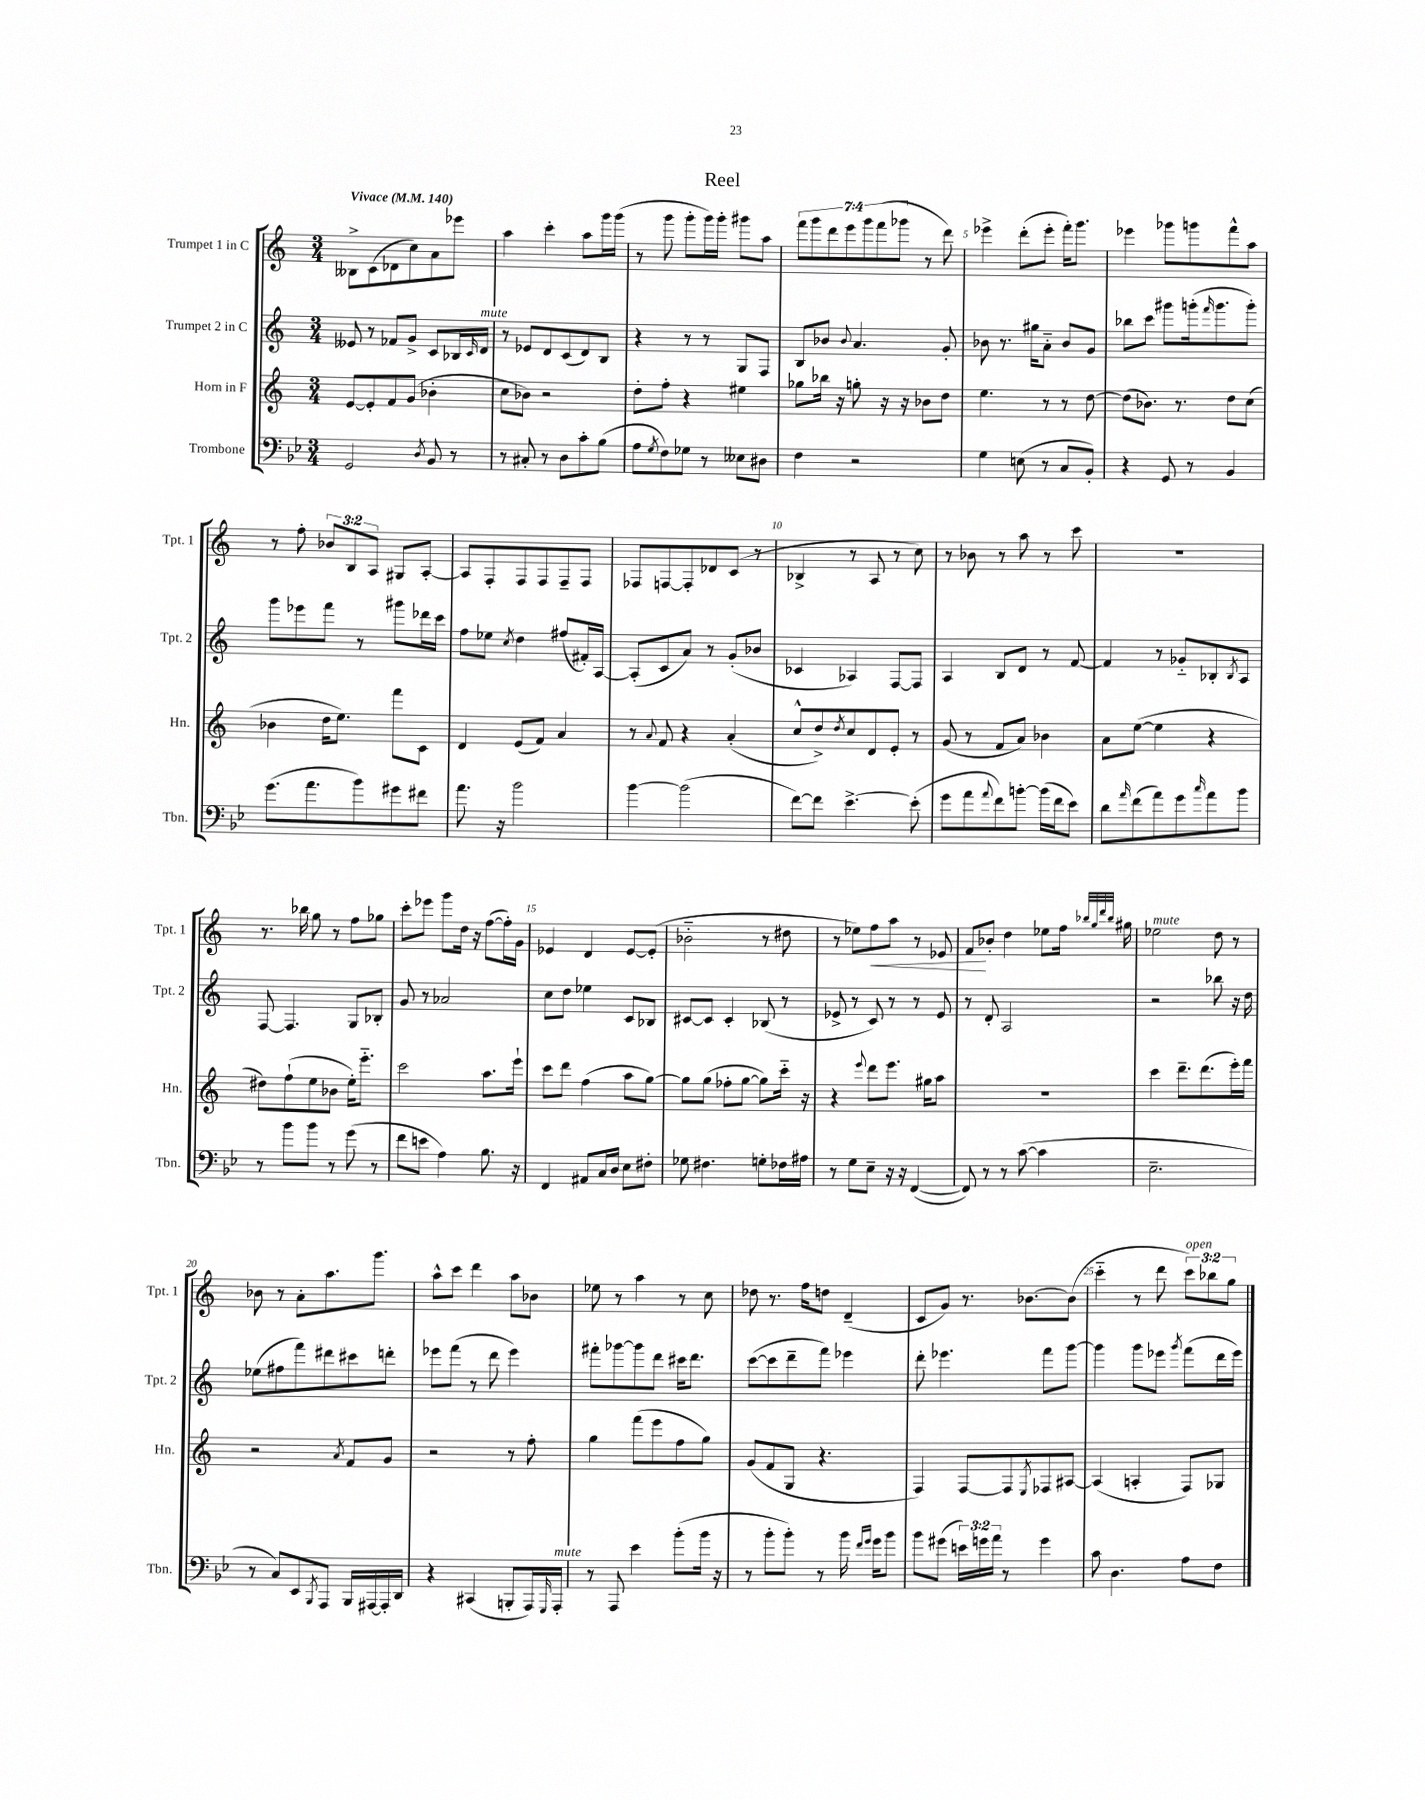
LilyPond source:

\header { title = "Reel" }
<<
\new StaffGroup <<
\new Staff = "s0" \with { instrumentName = "Trumpet 1 in C" shortInstrumentName = "Tpt. 1" } {
    \clef treble \key c \major \numericTimeSignature \time 3/4 \override Staff.TupletNumber.text = #tuplet-number::calc-fraction-text \tempo "Vivace" 4 = 140
    beses8-> c'8( des'8 c''8) a'8 ees'''8 |
    a''4 c'''4-. a''8 g'''16 g'''16( |
    r8 g'''8 g'''8-. g'''16) g'''16-. gis'''8 a''8 |
    \tuplet 7/4 { f'''8 g'''8 d'''8 e'''8 g'''8 f'''8( ges'''8 } r8 d'''8) |
    ees'''4-> d'''8-.( ees'''8-. f'''16-.) g'''8. |
    ees'''4 ges'''8 g'''8 f'''8-^ a''8 |
    r8 f''8-. \tuplet 3/2 { bes'8 b8 a8 } gis8 a8~-. |
    a8 f8-. f8 f8 f8-- f8 |
    fes8 f8~ f8-. des'8 c'8( r8 |
    bes4-> r8 a8 r8 c''8) |
    r8 bes'8 r8 a''8 r8 c'''8 |
    R2. |
    r8. bes''16 g''8 r8 f''8 ges''8 |
    c'''8-. ees'''8 g'''8 d''16 r16 f''8~( f''16-.) g'16 |
    ees'4 d'4 ees'8~ ees'8-.( |
    bes'2-_ r8 dis''8 |
    r8 ees''8) f''8\< a''8 r8 ees'8 |
    f'8\! bes'8-. d''4 ees''8 f''16 \grace { bes''32 g''32 d'''32 bes''32 } gis''16 |
    ees''2^\markup { \italic "mute" } d''8 r8 |
    bes'8 r8 a'8-. a''8. g'''8. |
    a''8-^ c'''8 d'''4 a''8 bes'8 |
    ees''8 r8 a''4 r8 c''8 |
    des''8 r8. f''16 d''8 d'4--( |
    c'8 g'8) r8. bes'8.~ bes'8( |
    c'''4-_ r8 d'''8 \tuplet 3/2 { c'''8^\markup { \italic "open" }) bes''8 g''8 } \bar "|." |
}
\new Staff = "s1" \with { instrumentName = "Trumpet 2 in C" shortInstrumentName = "Tpt. 2" } {
    \clef treble \key c \major \numericTimeSignature \time 3/4
    eeses'8 r8 fes'8 g'8-> c'8 bes16 \grace { c'16 } d'16^\markup { \italic "mute" } |
    r8 ees'8 d'8 c'8( d'8) b8 |
    r4 r8 r8 g8 f8 |
    b8 bes'8 \appoggiatura { bes'8 } a'4. g'8-. |
    bes'8 r8. gis''16 a'8-_ bes'8 g'8 |
    bes''8 c'''8 gis'''8 g'''16-.( \grace { f'''16 } g'''8. g'''8-.) |
    g'''8 ees'''8 f'''8 r8 gis'''8 des'''16 c'''16 |
    f''8 ees''8 \acciaccatura { c''8 } d''4 fis''8( fis'16-.) a16~ |
    a8-.( c'8 a'8) r8 g'8-.( bes'8 |
    ces'4 aes4) f8~ f8 |
    a4 b8 d'8 r8 f'8~ |
    f'4 r8 ges'8-_ bes8-. \acciaccatura { bes8 } a8 |
    f8~ f4. g8 bes8-. |
    g'8 r8 aes'2 |
    c''8 d''8 ees''4 c'8 bes8 |
    cis'8~ cis'8 cis'4-. bes8( r8 |
    ees'8-> r8 c'8) r8 r8 ees'8 |
    r8 d'8-. a2 |
    r2 bes''8 r16 d''16 |
    ees''8( fis''8 f'''8) dis'''8 cis'''8 d'''8-. |
    ees'''8 f'''8( r8 d'''8 ees'''4) |
    fis'''8-. ges'''8~ ges'''8 d'''8 cis'''16 d'''8. |
    c'''8~( c'''8 d'''8-- f'''8) ees'''4 |
    d'''8-. ees'''4. f'''8 g'''8~ |
    g'''4 g'''8 ees'''8 \acciaccatura { g'''8 } f'''8( d'''16 ees'''16) \bar "|." |
}
\new Staff = "s2" \with { instrumentName = "Horn in F" shortInstrumentName = "Hn." } {
    \clef treble \key c \major \numericTimeSignature \time 3/4
    e'8~ e'8-. f'8 g'8( bes'4-. |
    c''8 bes'8) r2 |
    d''8-. f''8-. r4 eis''4 |
    ges''8 bes''16 r16 g''8-. r16 r16 bes'8 d''8 |
    e''4. r8 r8 d''8~ |
    d''8( bes'8.) r8. d''8 c''8( |
    bes'4 d''16 e''8.) f'''8 c'8 |
    d'4 e'8( f'8) a'4 |
    r8 \appoggiatura { a'8 } f'8 r4 a'4-.( |
    c''8-^ d''8->) \acciaccatura { d''8 } c''8 d'8 e'8-. r8 |
    g'8( r8 f'8 a'8) bes'4 |
    a'8 e''8~( e''4 r4 |
    dis''8) f''8-!( e''8 bes'8 e''16-.) e'''8.-_ |
    c'''2 a''8. e'''16-! |
    c'''8 d'''8 f''4( a''8 g''8~) |
    g''8 g''8( fes''8-. g''8~ g''8) c'''16-_ r16 |
    r4 \appoggiatura { e'''8 } d'''8 e'''8. gis''16 a''8 |
    R2. |
    c'''4 d'''8.-- d'''8.( e'''16-.) f'''16 |
    r2 \acciaccatura { a'8 } f'8 g'8 |
    r2 r8 f''8-. |
    g''4 f'''8( e'''8 f''8 g''8) |
    g'8( f'8 g8 r4. |
    f4) f8~ f8 \acciaccatura { e8 } fes8 ais8~ |
    ais4( a4-. f8) ges8 \bar "|." |
}
\new Staff = "s3" \with { instrumentName = "Trombone" shortInstrumentName = "Tbn." } {
    \clef bass \key bes \major \numericTimeSignature \time 3/4 \override Staff.TupletNumber.text = #tuplet-number::calc-fraction-text
    g,2 \acciaccatura { d8 } bes,8 r8 |
    r8 cis8-. r8 d8 c'8-. bes8( |
    a8 \acciaccatura { g8 } f8) ges8 r8 eeses8 dis8 |
    f4 r2 |
    g4 e8( r8 c8 bes,8-.) |
    r4 g,8 r8 bes,4 |
    g'8.( a'8. bes'8) gis'8 fis'8 |
    a'8. r16 bes'2 |
    bes'4~ bes'2( |
    f'8~) f'8 ees'4.~-> ees'8-.( |
    g'8 a'8 \appoggiatura { a'8 } f'8) b'8~-. b'16( f'16 ees'8) |
    d'8 \grace { a'16 } f'8( a'8) g'8 \grace { c''16 } a'8 bes'8 |
    r8 bes'8 bes'8 r8 g'8( r8 |
    f'8 e'8 a4) bes8. r16 |
    f,4 ais,8 c16 d16 ees8 fis8-. |
    ges8 fis4. g8-. fes16 ais16 |
    r8 g8 ees8-- r16 r16 f,4~( |
    f,8) r8 r8 c'8~( c'4 |
    ees2.-- |
    r8 c8) ees,8 \acciaccatura { bes,,8 } a,,8 bes,,16 ais,,16~ ais,,16-. d,16 |
    r4 cis,4( b,,8-. a,,16) \grace { g,,16 } a,,16-.^\markup { \italic "mute" } |
    r8 a,,8 ees'4 bes'8-.( bes'16 r16 |
    r8 bes'8-. bes'8-.) r8 bes'16 \grace { f'16 g'16 } g'16 bes'8 |
    bes'8 gis'8( \tuplet 3/2 { e'16) g'16 a'16 } r8 g'4 |
    c'8 d4. a8 f8 \bar "|." |
}
>>
>>
\layout { \context { \Score \override BarNumber.break-visibility = ##(#f #t #t) barNumberVisibility = #(every-nth-bar-number-visible 5) } }
